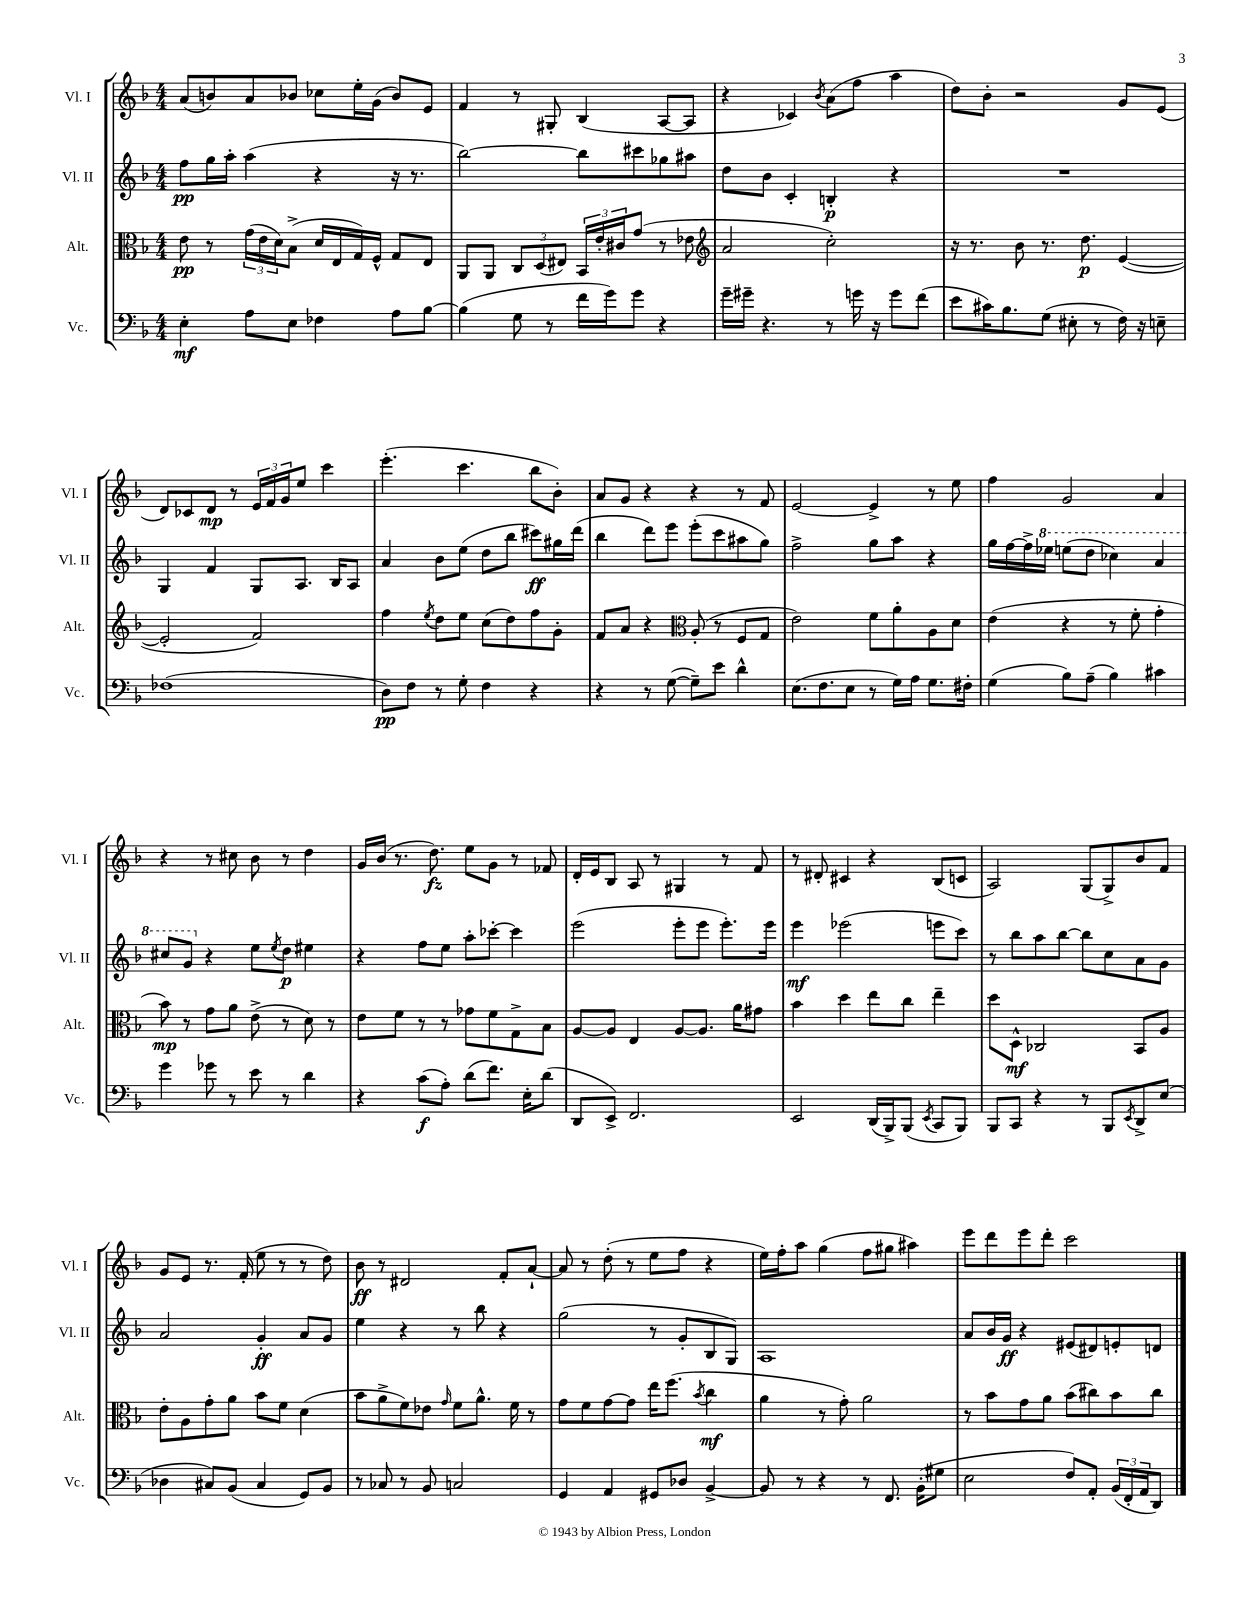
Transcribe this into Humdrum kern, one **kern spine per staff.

**kern	**kern	**kern	**kern
*staff4	*staff3	*staff2	*staff1
*clefF4	*clefC3	*clefG2	*clefG2
*k[b-]	*k[b-]	*k[b-]	*k[b-]
*M4/4	*M4/4	*M4/4	*M4/4
4E'	8e	8ff	(8a
.	8r	16gg	8b)
.	.	16aa'	.
8A	(24g	(4aa	8a
.	24e	.	.
.	24d)	.	.
8E	(8B-^	.	8b-
4F-	16d	4r	8cc-
.	16E	.	.
.	16G)	.	16ee'
.	16F^^	.	(16g
8A	8G	16r	8b-)
.	.	8.r	.
[8B-	8E	.	8e
=	=	=	=
(4B-]	8AA	[2bb-)	4f
.	8AA	.	.
8G	12C	.	8r
.	(12D	.	.
8r	.	.	8G#'
.	12E#)	.	.
16f	24BB-	8bb-]	(4B-
.	24e'	.	.
16g)	.	.	.
.	24c#	.	.
8g	(8g	8ccc#	.
4r	8r	8gg-	[8A
.	8e-	8aa#	8A]
=	=	=	=
*	*clefG2	*	*
16g~	2a	8dd	4r
16g#~	.	.	.
4.r	.	8b-	.
.	.	4c'	4c-)
.	.	.	8qb-
8r	2cc')	4B'	(8a
16g	.	.	8ff
16r	.	.	.
8g	.	4r	4aa
(8f	.	.	.
=	=	=	=
8e	16r	1r	8dd)
.	8.r	.	.
16c#)	.	.	8b-'
8.B-	.	.	.
.	8b-	.	2r
(8G	8.r	.	.
8E#'	.	.	.
.	8.dd	.	.
8r	.	.	.
16F)	([4e	.	8g
16r	.	.	.
8E~	.	.	(8e
=	=	=	=
(1F-	2e']	4G	8d)
.	.	.	8c-
.	.	4f	8d
.	.	.	8r
.	2f)	8G	24e
.	.	.	24f
.	.	.	24g
.	.	8.A	8ee
.	.	.	4ccc
.	.	16B-	.
.	.	8A	.
=	=	=	=
8D)	4ff	4a	(4.eee'
8F	.	.	.
.	8qee	.	.
8r	8dd	8b-	.
8G'	8ee	(8ee	4.ccc
4F	(8cc	8dd	.
.	8dd)	8bb-	.
4r	8ff	8ccc#)	8bb-
.	8g'	16gg#	8b-')
.	.	(16ddd	.
=	=	=	=
4r	8f	4bb-	8a
.	8a	.	8g
8r	4r	8ddd)	4r
([8G	.	8eee	.
*	*clefC3	*	*
8G~])	(8A'	(8eee'	4r
8e	8r	8ccc	.
4d^^	8F	8aa#	8r
.	8G	8gg)	8f
=	=	=	=
(8.E	2e)	2ff^	[2e
8.F	.	.	.
8E	.	.	.
8r	8f	8gg	4e^]
16G)	8a'	8aa	.
16A	.	.	.
8.G	8A	4r	8r
.	8d	.	8ee
16F#'	.	.	.
=	=	=	=
(4G	(4e	16gg	4ff
.	.	[16ff	.
.	.	16ff^]	.
.	.	16eee-	.
8B-)	4r	(8eee	2g
(8A~	.	8ddd	.
4B-)	8r	4ccc-)	.
.	8f'	.	.
4c#	4g'	4aa	4a
=	=	=	=
4g	8b-)	8ccc#	4r
.	8r	8gg	.
8g-	8g	4r	8r
8r	8a	.	8cc#
8e	(8e^	8ee	8b-
.	.	8qee	.
8r	8r	8dd	8r
4d	8d)	4ee#	4dd
.	8r	.	.
=	=	=	=
4r	8e	4r	16g
.	.	.	(16b-
.	8f	.	8.r
(8c	8r	8ff	.
.	.	.	8.dd)
8A')	8r	8ee	.
(8d	8g-	8aa'	8ee
8.f)	8f	[8ccc-'	8g
.	8G^	4ccc-]	8r
16E'	.	.	.
(8d	8B-	.	8f-
=	=	=	=
8DD	[8A	(2eee	16d'
.	.	.	16e
8EE^)	8A]	.	8B-
2.FF	4E	.	8A
.	.	.	8r
.	[8A	8eee'	4G#
.	8.A]	8eee	.
.	.	8.eee')	8r
.	16a	.	.
.	8g#	.	8f
.	.	16eee	.
=	=	=	=
2EE	4b-	4eee	8r
.	.	.	8d#'
.	4dd	(2eee-	4c#
(16DD	8ee	.	4r
16BBB-^)	.	.	.
(8BBB-	8cc	.	.
8qEE	.	.	.
8CC	4ee~	8eee	(8B-
8BBB-)	.	8ccc)	8c
=	=	=	=
8BBB-	8dd	8r	2A)
8CC	8D^^	8bb-	.
4r	2C-	8aa	.
.	.	[8bb-	.
8r	.	8bb-]	(8G
8BBB-	.	8cc	8G^)
8qEE	.	.	.
8DD^	8BB-	8a	8b-
(8E	8A	8g	8f
=	=	=	=
4D-	8e'	2a	8g
.	8A	.	8e
8C#)	8g'	.	8.r
(8BB-	8a	.	.
.	.	.	(16f'
4C#	8b-	4g'	8ee
.	8f	.	8r
8GG)	(4d	8a	8r
8BB-	.	8g	8dd)
=	=	=	=
8r	8b-	4ee	8b-
8C-	8a^	.	8r
8r	8f)	4r	2d#
8BB-	8e-	.	.
.	16qqg	.	.
2C	8f	8r	.
.	8.a^^	8bb-	.
.	.	4r	8f'
.	16f	.	.
.	8r	.	[8a`
=	=	=	=
4GG	8g	(2gg	8a]
.	8f	.	8r
4AA	[8g	.	(8dd'
.	8g]	.	8r
8GG#	16ee	8r	8ee
.	(8.ff	.	.
8D-	.	8g'	8ff
.	8qb-	.	.
[4BB-^	4cc	8B-	4r
.	.	8G)	.
=	=	=	=
8BB-]	4a	1A	16ee)
.	.	.	16ff'
8r	.	.	8aa
4r	8r	.	(4gg
.	8g')	.	.
8r	2a	.	8ff
8.FF	.	.	8gg#
.	.	.	4aa#)
(16BB-'	.	.	.
8G#	.	.	.
=	=	=	=
2E	8r	8a	8eee
.	8b-	16b-	8ddd
.	.	16g	.
.	8g	4r	8eee
.	8a	.	8ddd'
8F)	(8b-	(8e#	2ccc
8AA'	8cc#)	8d#)	.
(24BB-	8b-	8e'	.
24FF'	.	.	.
24AA	.	.	.
8DD)	8cc#	8d	.
==	==	==	==
*-	*-	*-	*-
